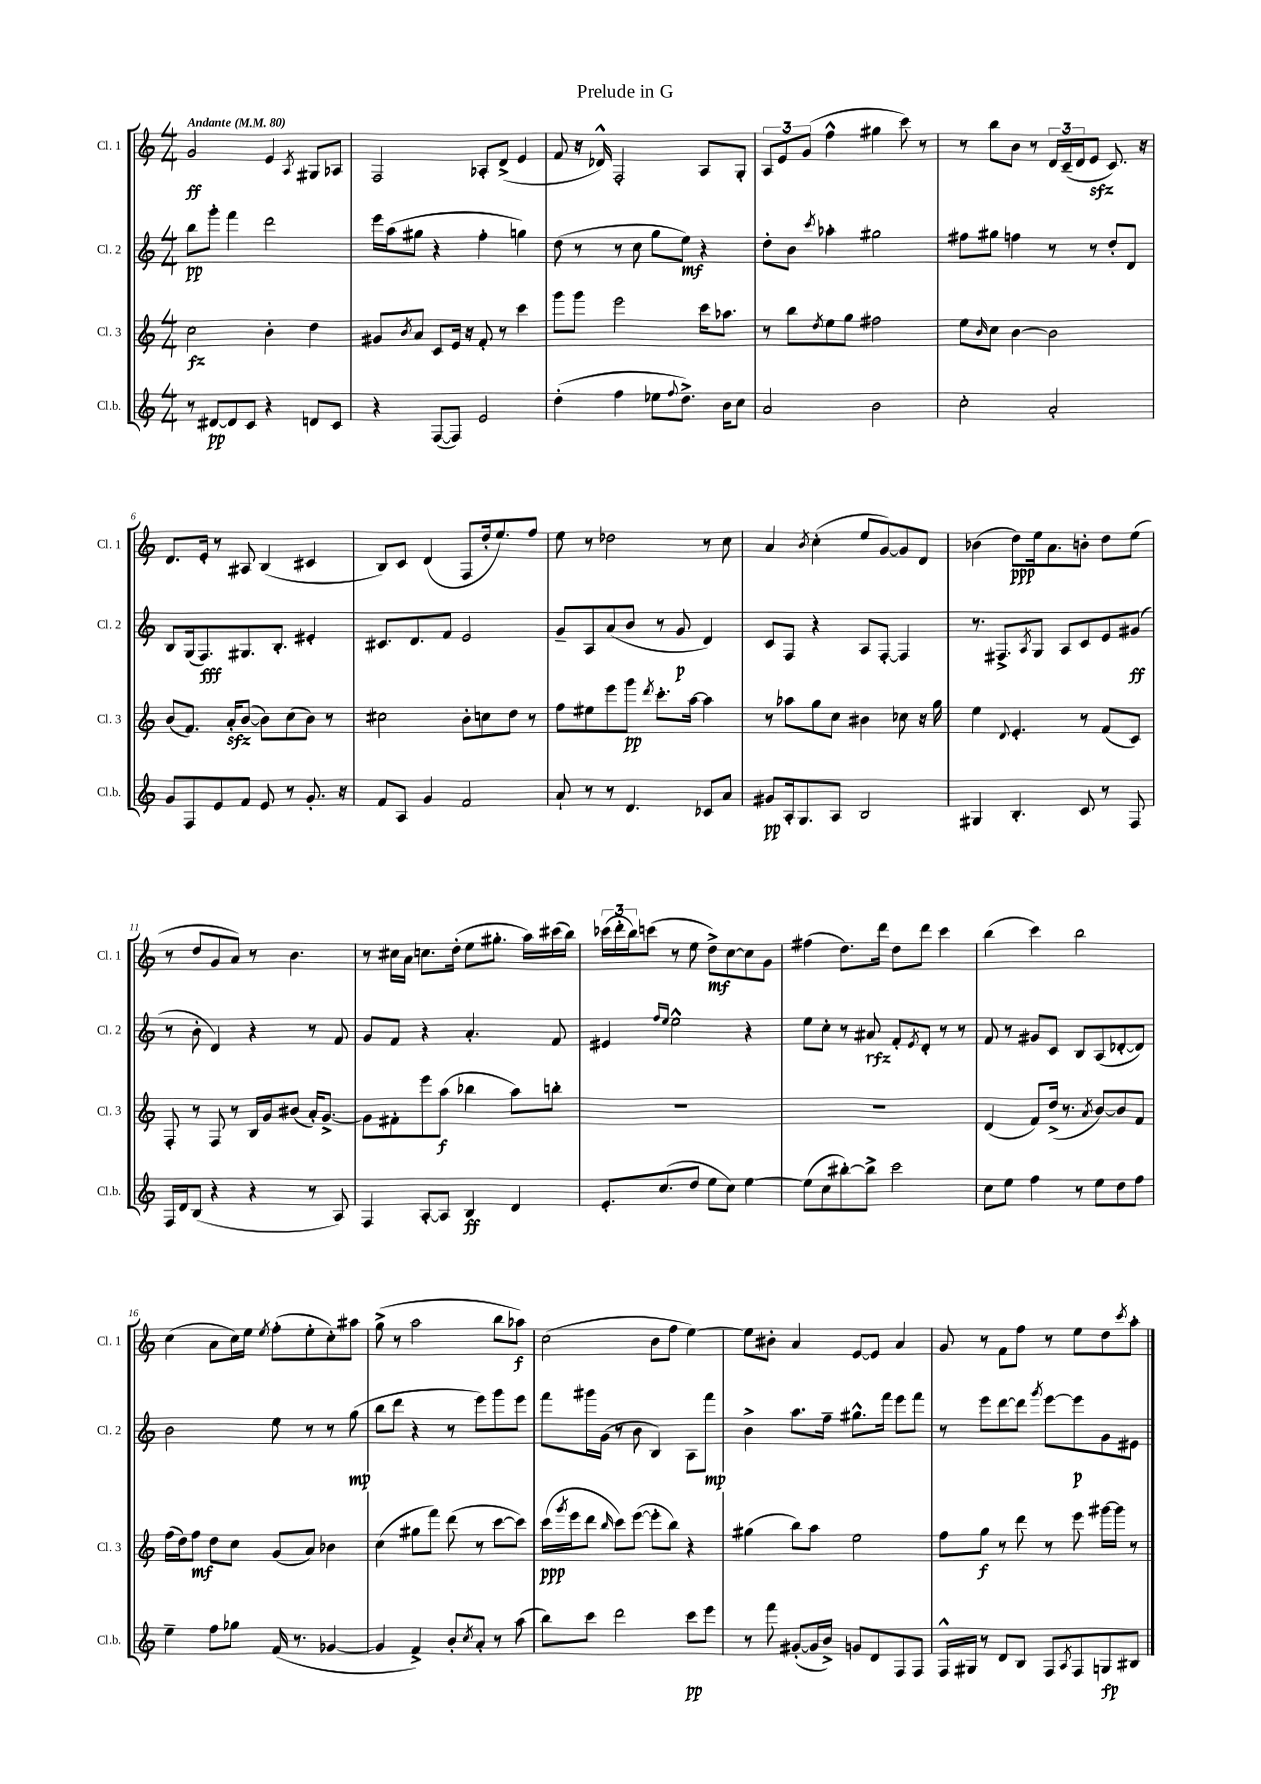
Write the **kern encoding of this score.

**kern	**dynam	**kern	**dynam	**kern	**dynam	**kern	**dynam
*part4	*part4	*part3	*part3	*part2	*part2	*part1	*part1
*staff4	*staff4	*staff3	*staff3	*staff2	*staff2	*staff1	*staff1
*I"Cl.b.	*	*I"Cl. 3	*	*I"Cl. 2	*	*I"Cl. 1	*
*I'Cl.b.	*	*I'Cl. 3	*	*I'Cl. 2	*	*I'Cl. 1	*
*clefG2	*	*clefG2	*	*clefG2	*	*clefG2	*
*k[]	*	*k[]	*	*k[]	*	*k[]	*
*M4/4	*	*M4/4	*	*M4/4	*	*M4/4	*
*MM80	*	*MM80	*	*MM80	*	*MM80	*
=1	=1	=1	=1	=1	=1	=1	=1
!	!	!	!	!	!	!LO:TX:a:B:t=Andante	!
8r	.	2cc\	fz	8bb\L	pp	2g/	ff
[8d#X/L	pp	.	.	8ggg'\J	.	.	.
8d#/]	.	.	.	4fff\	.	.	.
8c/J	.	.	.	.	.	.	.
4r	.	4b'\	.	2ddd\	.	4e/	.
.	.	.	.	.	.	8qA/	.
8dn/L	.	4dd\	.	.	.	8G#X/L	.
8c/J	.	.	.	.	.	8A-X/J	.
=2	=2	=2	=2	=2	=2	=2	=2
4r	.	8g#X/L	.	16eee\LL	.	2F/	.
.	.	.	.	(16aa\J	.	.	.
.	.	8qb/	.	.	.	.	.
.	.	8a/J	.	8gg#X\J	.	.	.
([8F/L	.	8c/L	.	4r	.	.	.
8F/J])	.	16e/Jk	.	.	.	.	.
.	.	16r	.	.	.	.	.
2e/	.	8f'/	.	4ff'\	.	8A-X'/L	.
.	.	8r	.	.	.	(8d^/J	.
.	.	4ccc\	.	4ggn\)	.	4e/	.
=3	=3	=3	=3	=3	=3	=3	=3
(4dd'\	.	8ggg\L	.	(8dd\	.	8f/	.
.	.	8ggg\J	.	8r	.	16r	.
.	.	.	.	.	.	16d-X^^/)	.
4ff\	.	2eee\	.	8r	.	2F'/	.
.	.	.	.	8cc\	.	.	.
8ee-X\L	.	.	.	8gg\L	.	.	.
8qqff/	.	.	.	.	.	.	.
8.dd^\J)	.	.	.	8ee\J)	mf	.	.
.	.	16ccc\KL	.	4r	.	8A/L	.
16b\KL	.	8.aa-X\J	.	.	.	.	.
8cc\J	.	.	.	.	.	8G'/J	.
=4	=4	=4	=4	=4	=4	=4	=4
2a/	.	8r	.	8dd'\L	.	12A/L	.
.	.	.	.	.	.	12e/	.
.	.	8bb\L	.	8b\J	.	.	.
.	.	.	.	.	.	(12g/J	.
.	.	8qdd/	.	8qccc/	.	.	.
.	.	8ee\	.	4aa-X'\	.	4ff^^\	.
.	.	8gg\J	.	.	.	.	.
2b\	.	2ff#X\	.	2gg#X\	.	4gg#X\	.
.	.	.	.	.	.	8ccc\)	.
.	.	.	.	.	.	8r	.
=5	=5	=5	=5	=5	=5	=5	=5
2cc'\	.	8ee\L	.	8ff#X\L	.	8r	.
.	.	16qqb/	.	.	.	.	.
.	.	8cc\J	.	8gg#X\J	.	8bb\L	.
.	.	[4b\	.	4ffn\	.	8b\J	.
.	.	.	.	.	.	8r	.
2a'/	.	2b\]	.	8r	.	24d/LL	.
.	.	.	.	.	.	(24c~/	.
.	.	.	.	.	.	24d/J	.
.	.	.	.	8r	.	8ezz/J	.
.	.	.	.	8dd'/L	.	8.c/)	.
.	.	.	.	8d/J	.	.	.
.	.	.	.	.	.	16r	.
!!LO:LB:g=z
=6	=6	=6	=6	=6	=6	=6	=6
8g/L	.	(8b/L	.	8B/L	.	8.d/L	.
8F/	.	8.f/J)	.	(16G/k	.	.	.
.	.	.	.	8.F/)	fff	16e'/Jk	.
8e/	.	.	.	.	.	8r	.
.	.	16azz'/KL	.	.	.	.	.
8f/J	.	([8b/J	.	8.G#X/	.	8A#X/	.
8e/	.	8b\L])	.	.	.	(4B/	.
.	.	.	.	8.B'/J	.	.	.
8r	.	(8cc\	.	.	.	.	.
8.g'/	.	8b\J)	.	4e#X'/	.	4c#X/	.
.	.	8r	.	.	.	.	.
16r	.	.	.	.	.	.	.
=7	=7	=7	=7	=7	=7	=7	=7
8f/L	.	2cc#X\	.	8.c#X/L	.	8B/L)	.
8A/J	.	.	.	.	.	8c/J	.
.	.	.	.	8.d/	.	.	.
4g/	.	.	.	.	.	(4d/	.
.	.	.	.	8f/J	.	.	.
2f/	.	8b'\L	.	2e/	.	8F/L	.
.	.	8ccn\	.	.	.	16dd'/k	.
.	.	.	.	.	.	8.ee/)	.
.	.	8dd\J	.	.	.	.	.
.	.	8r	.	.	.	8ff/J	.
=8	=8	=8	=8	=8	=8	=8	=8
8a`/	.	8ff\L	.	8g~/L	.	8ee\	.
8r	.	8ee#X\	.	8A/	.	8r	.
8r	.	8eee\	.	(8a/	.	2dd-X\	.
4.d/	.	8ggg\J	pp	8b/J	.	.	.
.	.	8qddd/	.	.	.	.	.
.	.	8.ccc'\L	.	8r	.	.	.
.	.	.	.	8g/	p	.	.
.	.	[16aa\Jk	.	.	.	.	.
8c-X/L	.	4aa\]	.	4d/)	.	8r	.
8a/J	.	.	.	.	.	8cc\	.
=9	=9	=9	=9	=9	=9	=9	=9
8g#X/L	pp	8r	.	8c/L	.	4a/	.
16A'/k	.	8aa-X\L	.	8F/J	.	.	.
8.G/	.	.	.	.	.	.	.
.	.	.	.	.	.	8qb/	.
.	.	8gg\	.	4r	.	(4cc'\	.
8A/J	.	8cc\J	.	.	.	.	.
2B/	.	4b#X\	.	8A/L	.	8ee/L	.
.	.	.	.	[8F'/J	.	[8g/)	.
.	.	8cc-X\	.	4F/]	.	8g/]	.
.	.	16r	.	.	.	8d/J	.
.	.	16gg\	.	.	.	.	.
=10	=10	=10	=10	=10	=10	=10	=10
4G#X/	.	4ee\	.	8.r	.	(4b-X\	.
.	.	.	.	8.F#X^/L	.	.	.
.	.	8qqd/	.	.	.	.	.
4.B'/	.	4.e'/	.	.	.	8dd\L)	ppp
.	.	.	.	8qA/	.	.	.
.	.	.	.	8G/J	.	16ee\k	.
.	.	.	.	.	.	8.a\	.
.	.	.	.	8A/L	.	.	.
8c/	.	8r	.	8c/	.	8bn'\J	.
8r	.	(8f/L	.	8e/	.	8dd\L	.
8F/	.	8c/J)	.	(8g#X/J	ff	(8ee\J	.
!!LO:LB:g=z
=11	=11	=11	=11	=11	=11	=11	=11
16F/LL	.	8F'/	.	8r	.	8r	.
16d/J	.	.	.	.	.	.	.
(8B/J	.	8r	.	8b'\	.	8dd/L	.
4r	.	8F/	.	4d/)	.	8g/	.
.	.	8r	.	.	.	8a/J)	.
4r	.	16B/LL	.	4r	.	8r	.
.	.	16g/J	.	.	.	.	.
.	.	(8b#X/J	.	.	.	4.b\	.
8r	.	16a'/KL)	.	8r	.	.	.
.	.	[8.g^/J	.	.	.	.	.
8A/)	.	.	.	8f/	.	.	.
=12	=12	=12	=12	=12	=12	=12	=12
4F/	.	8g\L]	.	8g/L	.	8r	.
.	.	8f#X'\	.	8f/J	.	16cc#X\LL	.
.	.	.	.	.	.	16a\JJ	.
[8A'/L	.	8eee\	.	4r	.	8.ccn\L	.
8A/J]	.	(8aa\J	f	.	.	.	.
.	.	.	.	.	.	(16dd'\Jk	.
4B/	ff	4bb-X\	.	4.a'/	.	8ee\L	.
.	.	.	.	.	.	8.gg#X'\J	.
4d/	.	8aa\L)	.	.	.	.	.
.	.	.	.	.	.	16aa\LL)	.
.	.	8bbn'\J	.	8f/	.	(16ccc#X\	.
.	.	.	.	.	.	16bb\JJ)	.
=13	=13	=13	=13	=13	=13	=13	=13
8.e'/L	.	1r	.	4e#X/	.	(24ccc-X\LL	.
.	.	.	.	.	.	24ddd'\	.
.	.	.	.	.	.	24bb\J)	.
.	.	.	.	.	.	(8cccn\J	.
(8.cc/	.	.	.	.	.	.	.
.	.	.	.	16qqff/LL	.	.	.
.	.	.	.	16qqee/JJ	.	.	.
.	.	.	.	2ee^^\	.	8r	.
8dd/J	.	.	.	.	.	8ee\	.
8ee\L	.	.	.	.	.	8dd^\L)	mf
8cc\J)	.	.	.	.	.	[8cc\	.
[4ee\	.	.	.	4r	.	8cc\]	.
.	.	.	.	.	.	8g\J	.
=14	=14	=14	=14	=14	=14	=14	=14
(8ee\L]	.	1r	.	8ee\L	.	(4ff#X\	.
8cc\	.	.	.	8cc'\J	.	.	.
[8bb#X'\)	.	.	.	8r	.	8.dd\L)	.
8bb#^\J]	.	.	.	8a#X/	rfz	.	.
.	.	.	.	.	.	16ddd\Jk	.
2ccc\	.	.	.	8f'/L	.	8dd\L	.
.	.	.	.	8qe/	.	.	.
.	.	.	.	8d'/J	.	8ddd\J	.
.	.	.	.	8r	.	4ccc\	.
.	.	.	.	8r	.	.	.
=15	=15	=15	=15	=15	=15	=15	=15
8cc\L	.	(4d/	.	8f/	.	(4bb\	.
8ee\J	.	.	.	8r	.	.	.
4ff\	.	8f/L)	.	8g#X/L	.	4ccc\)	.
.	.	(16dd^/Jk	.	8c/J	.	.	.
.	.	8.r	.	.	.	.	.
8r	.	.	.	8B/L	.	2bb\	.
.	.	8qa/	.	.	.	.	.
8ee\L	.	[8b/L)	.	(8A/	.	.	.
8dd\	.	8b/]	.	[8d-X'/	.	.	.
8ff\J	.	8f/J	.	8d-/J])	.	.	.
!!LO:LB:g=z
=16	=16	=16	=16	=16	=16	=16	=16
4ee~\	.	(16ff\LL	.	2b\	.	(4cc\	.
.	.	16dd\J)	.	.	.	.	.
.	.	8ff\J	mf	.	.	.	.
8ff\L	.	8dd\L	.	.	.	8a\L	.
8gg-X\J	.	8cc\J	.	.	.	16cc\L)	.
.	.	.	.	.	.	16ee\JJ	.
.	.	.	.	.	.	8qee/	.
(16f/	.	(8g/L	.	8ee\	.	(8ff'\L	.
8.r	.	.	.	.	.	.	.
.	.	8a/J)	.	8r	.	8ee'\	.
[4g-X/	.	4b-X\	.	8r	.	8cc'\)	.
.	.	.	.	(8gg\	mp	8aa#X\J	.
=17	=17	=17	=17	=17	=17	=17	=17
4g-/]	.	(4cc\	.	8bb\L	.	(8gg^\	.
.	.	.	.	8ddd\J	.	8r	.
4f^/)	.	8gg#X\L	.	4r	.	2aa\	.
.	.	8fff\J)	.	.	.	.	.
8b'/L	.	(8ddd\	.	8r	.	.	.
8qcc/	.	.	.	.	.	.	.
8a'/J	.	8r	.	8eee\L)	.	.	.
8r	.	[8ccc\L	.	8ggg\	.	8bb\L	.
(8aa\	.	8ccc\J])	.	8eee\J	.	8aa-X\J)	f
=18	=18	=18	=18	=18	=18	=18	=18
8bb\L)	.	(16ccc\LL	ppp	8fff\L	.	(2cc\	.
.	.	8qggg/	.	.	.	.	.
.	.	16eee\J	.	.	.	.	.
8ccc\J	.	8ddd\J	.	16ggg#X\L	.	.	.
.	.	.	.	(16g\JJ	.	.	.
.	.	16qqbb/	.	.	.	.	.
2ddd\	.	8ccc\L)	.	8r	.	.	.
.	.	([8eee\J	.	8b\	.	.	.
.	.	8eee'\L]	.	4B/)	.	8b\L	.
.	.	8bb\J)	.	.	.	8ff\J	.
8ccc\L	pp	4r	.	8A\L	.	[4ee\)	.
8eee\J	.	.	.	8fff\J	mp	.	.
=19	=19	=19	=19	=19	=19	=19	=19
8r	.	(4gg#X\	.	4b^\	.	8ee\L]	.
8fff\	.	.	.	.	.	8b#X'\J	.
([8g#X'/L	.	8bb\L)	.	8.aa\L	.	4a/	.
16g#/L]	.	8aa\J	.	.	.	.	.
16b^/JJ)	.	.	.	16ff~\Jk	.	.	.
8gn/L	.	2ee\	.	8.gg#X^^\L	.	[8e/L	.
8d/	.	.	.	.	.	8e/J]	.
.	.	.	.	16fff\Jk	.	.	.
8F/	.	.	.	8eee\L	.	4a/	.
8F/J	.	.	.	8fff\J	.	.	.
=20	=20	=20	=20	=20	=20	=20	=20
16F^^/LL	.	8ff\L	.	8r	.	8g/	.
16G#X/JJ	.	.	.	.	.	.	.
8r	.	8gg\J	f	8eee\L	.	8r	.
8d/L	.	8r	.	[8ddd\	.	8f\L	.
8B/J	.	8ddd\	.	8ddd\J]	.	8ff\J	.
.	.	.	.	8qggg/	.	.	.
8F/L	.	8r	.	[8eee\L	.	8r	.
8qA/	.	.	.	.	.	.	.
8F/	.	8eee\	.	8eee\]	p	8ee\L	.
8Gn/	fp	[16ggg#X\LL	.	8g\	.	8dd\	.
.	.	16ggg#\JJ]	.	.	.	.	.
.	.	.	.	.	.	8qccc/	.
8B#X/J	.	8r	.	8e#X\J	.	8aa'\J	.
==	==	==	==	==	==	==	==
*-	*-	*-	*-	*-	*-	*-	*-
